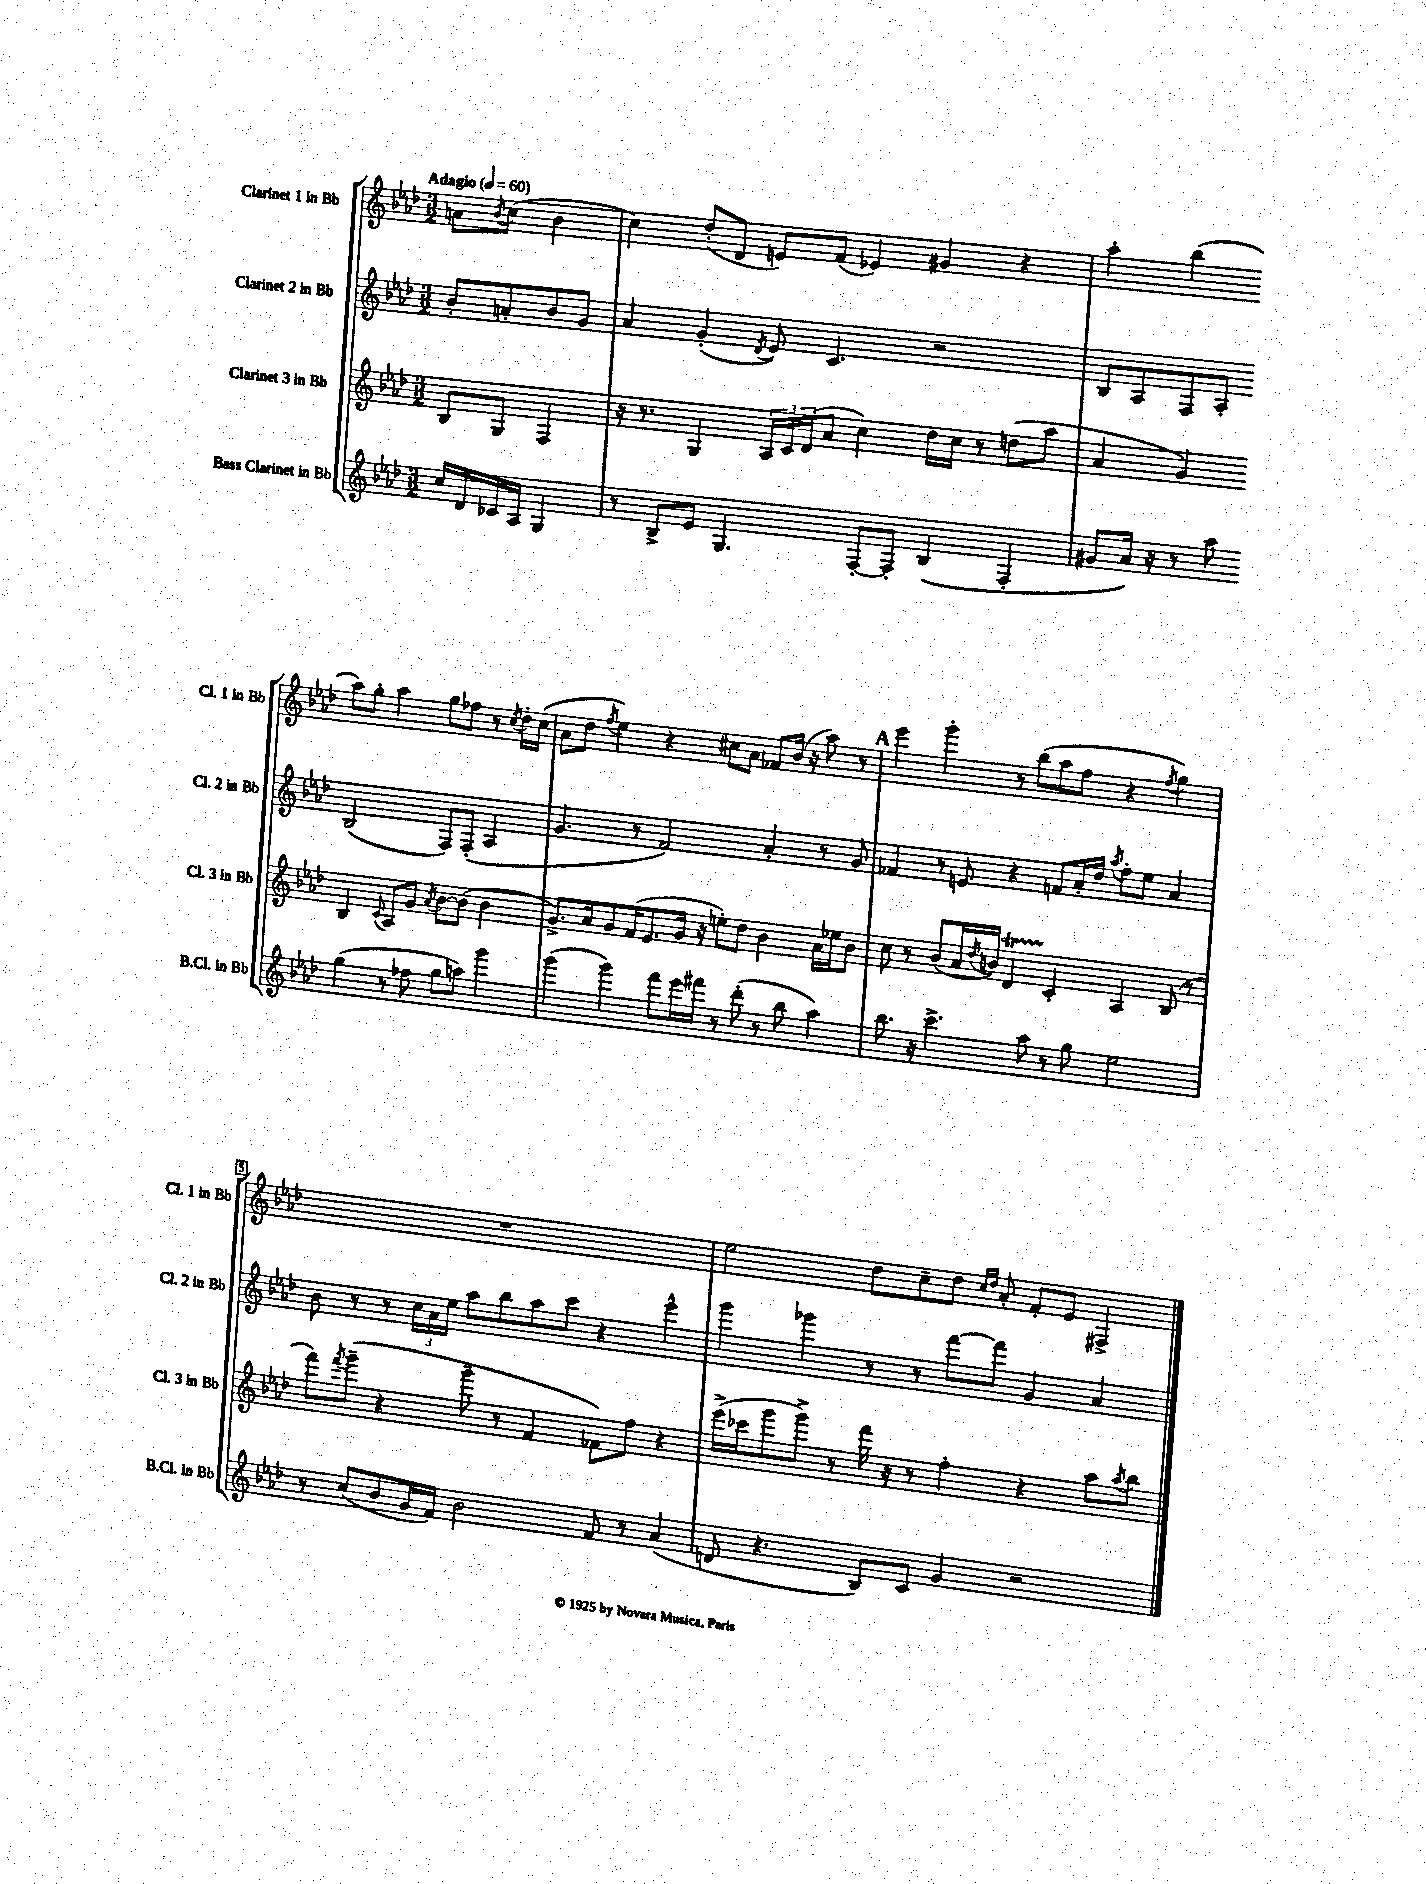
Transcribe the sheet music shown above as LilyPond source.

<<
\new StaffGroup <<
\new Staff = "s0" \with { instrumentName = "Clarinet 1 in Bb" shortInstrumentName = "Cl. 1 in Bb" } {
    \clef treble \key aes \major \numericTimeSignature \time 3/2 \partial 2 \tempo "Adagio" 4 = 60
    a'8 \acciaccatura { bes'8 } c''8( bes'4 |
    c''4) des''8-.( des'8 e'8) f'8( ees'4) gis'4 r4 |
    aes''4-. bes''4( aes''8) g''8-. aes''4 g''8 fes''8 r8 \acciaccatura { c''8 } des''16-. c''16( |
    aes'8 des''8 \acciaccatura { f''8 } ees''4) r4 cis''8 aes'8 fes'8 bes'16( r16 aes''8) r8 |
    \mark \markup { \bold "A" } ees'''4 g'''4-. r8 bes''8( aes''8 f''8 r4 \acciaccatura { f''8 } g''4) |
    R1. |
    ees''2 des''8 c''8-- des''8 \grace { c''16 des''16 } aes'8-. f'8-. ees'8 fis4-> \bar "|." |
}
\new Staff = "s1" \with { instrumentName = "Clarinet 2 in Bb" shortInstrumentName = "Cl. 2 in Bb" } {
    \clef treble \key aes \major \numericTimeSignature \time 3/2 \partial 2
    bes'8-. a'8-. bes'8 g'8 |
    aes'4 g'4-.( \acciaccatura { des'8 } ees'8) c'4. r2 |
    bes8 aes8 f8 aes8-. bes2( f8) f8-.( aes4 |
    g'4. r8 f'2) aes'4-. r8 g'8 |
    \mark \markup { \bold "A" } fes'4 r8 e'8 r4 f'8 aes'16-. des''16 \acciaccatura { aes''8 } f''8-. ees''8 aes'4 |
    bes'8 r8 r8 \tuplet 3/2 { c''16 aes'16 ees''16 } aes''8 bes''8 aes''8 c'''8 r4 ees'''4-^ |
    g'''4 ges'''4 r8 r8 f'''8~ f'''8 g'4 aes'4 \bar "|." |
}
\new Staff = "s2" \with { instrumentName = "Clarinet 3 in Bb" shortInstrumentName = "Cl. 3 in Bb" } {
    \clef treble \key aes \major \numericTimeSignature \time 3/2 \partial 2
    bes8 g8 f4 |
    r16 r8. g4 \tuplet 3/2 { aes16 c'16 des'16( } aes'8 c''4) des''16 c''16 r8 d''8( aes''8 |
    aes'4 g'4) bes4 \appoggiatura { c'8 } aes8 g'8 \acciaccatura { aes'8 } bes'8~ bes'8( bes'4 |
    g'8.->) aes'16 g'8 f'16( ees'8. g'16 r16 e''8-.) des''8 bes'4 aes'16 ees''16 bes'8 |
    \mark \markup { \bold "A" } c''8 r8 bes'8( aes'16 \acciaccatura { des''8 } b'16) des'4\startTrillSpan c'4-.\stopTrillSpan aes4 bes8( r8 |
    f'''8) \acciaccatura { f'''8 } g'''8--( r4 g'''8-- r8 f'4 fes'8) f''8 r4 |
    ees'''16->( ces'''16 g'''8 g'''8->) r8 f'''16 r16 r8 f''4-. r4 aes''8 \acciaccatura { aes''8 } bes''8 \bar "|." |
}
\new Staff = "s3" \with { instrumentName = "Bass Clarinet in Bb" shortInstrumentName = "B.Cl. in Bb" } {
    \clef treble \key aes \major \numericTimeSignature \time 3/2 \partial 2
    c''16 des'16 ces'16 aes16 g4 |
    r8 bes8-> ees'8 g4. f8~-. f8-. bes4( f4-. |
    gis'8 aes'16) r16 r8 aes''8 g''4( r8 fes''8 g''8 a''8) g'''4 |
    g'''4( g'''4) f'''8 ees'''16 fis'''16 r8 des'''8-.( r8 bes''8 aes''4) |
    \mark \markup { \bold "A" } bes''8. r16 c'''4.-> aes''8 r8 g''8 ees''2 |
    r8 c''8( bes'8 g'16 f'16) bes'2 f'8 r8 aes'4( |
    d'8 r4. bes8) c'8 g'4 r2 \bar "|." |
}
>>
>>
\layout { \context { \Score \override BarNumber.stencil = #(make-stencil-boxer 0.1 0.3 ly:text-interface::print) } }
